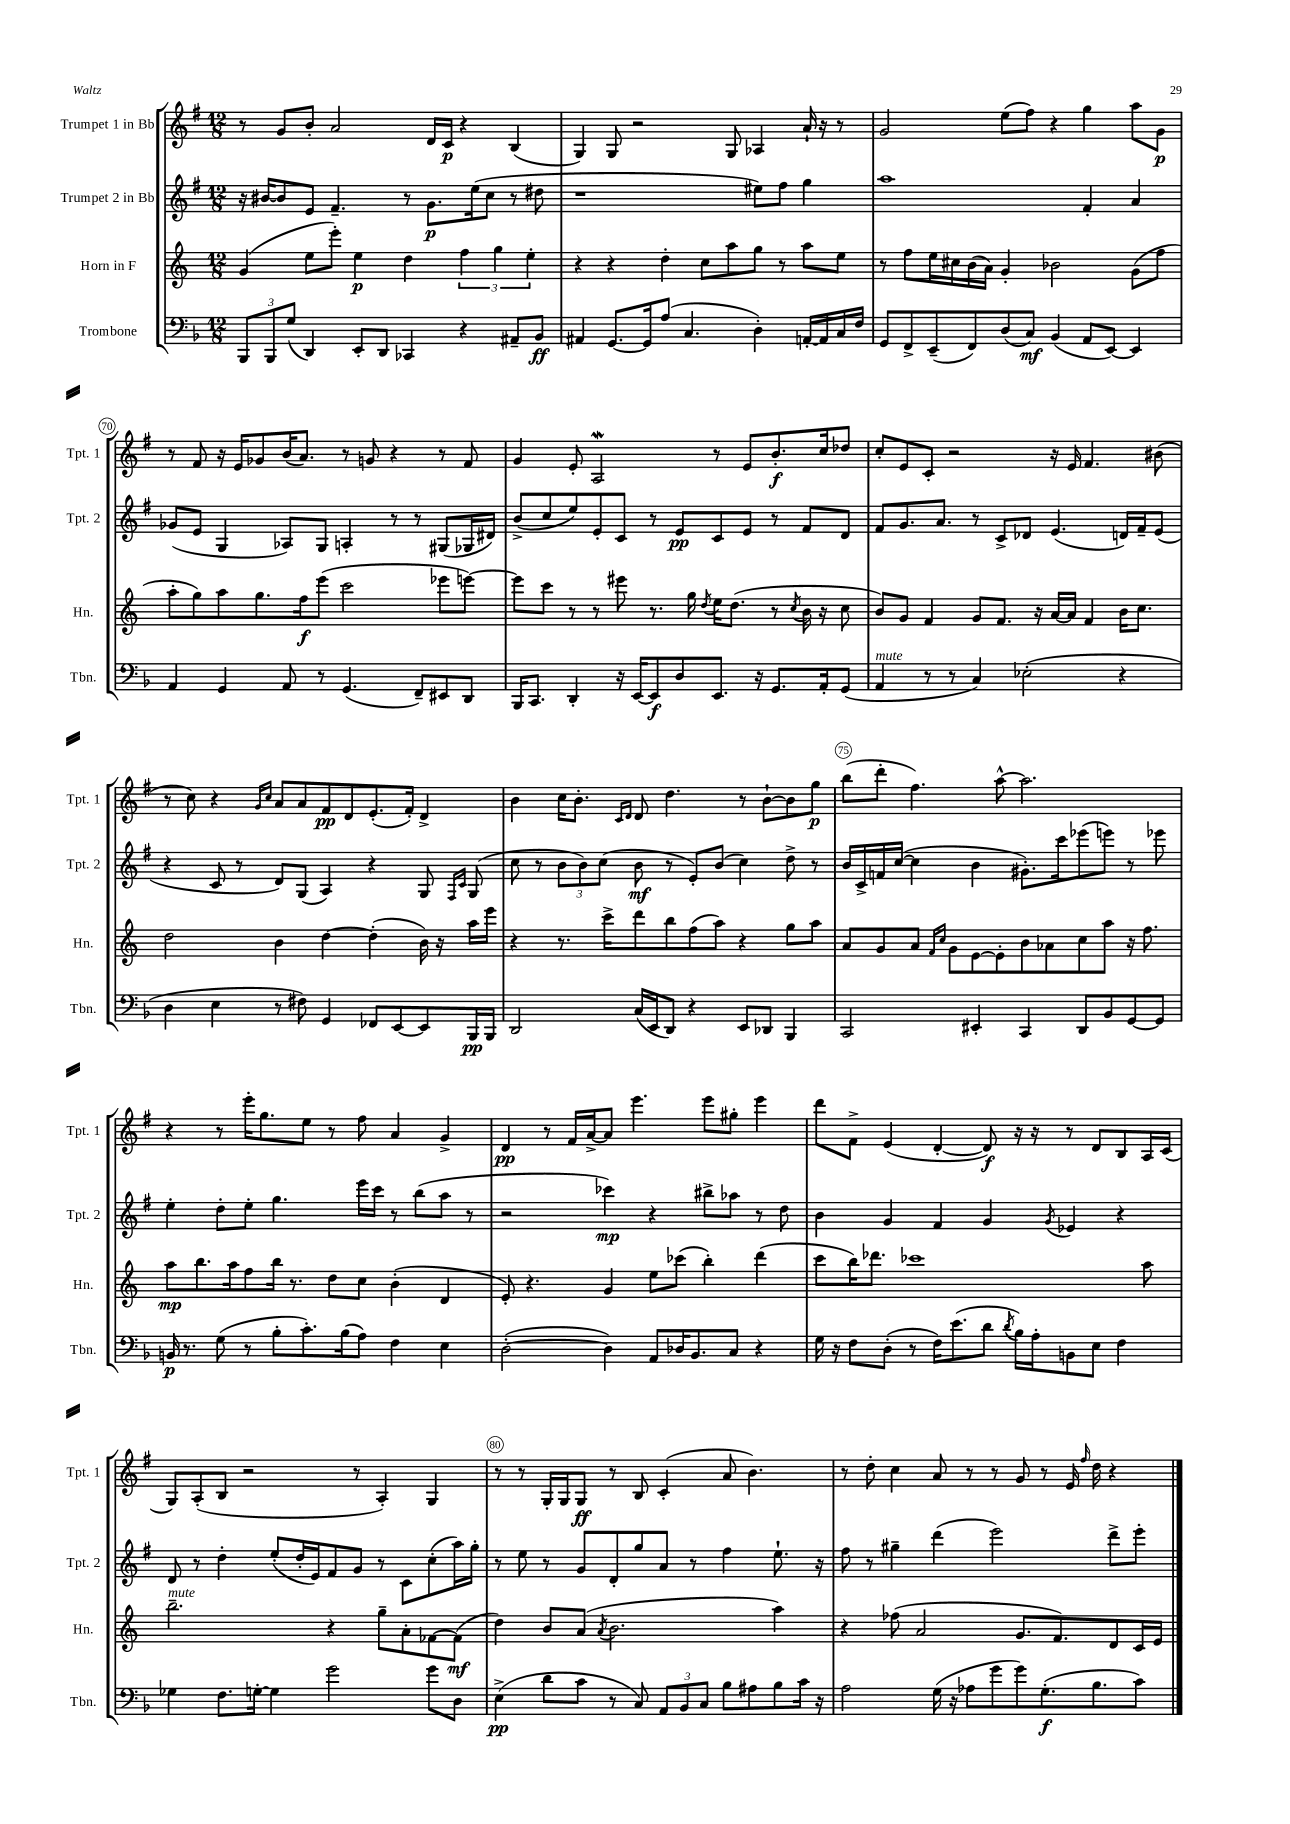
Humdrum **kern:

**kern	**kern	**kern	**kern
*staff4	*staff3	*staff2	*staff1
*clefF4	*clefG2	*clefG2	*clefG2
*k[b-]	*k[]	*k[f#]	*k[f#]
*M12/8	*M12/8	*M12/8	*M12/8
12BBB-	(4g	16r	8r
.	.	[16b#	.
12BBB-	.	.	.
.	.	8b#]	8g
(12G	.	.	.
4DD)	8ee	8e	8b'
.	8eee')	4.f#~	2a
8EE'	4ee	.	.
8DD	.	.	.
4CC-	4dd	8r	.
.	.	8.g	16d
.	.	.	16c
4r	6ff	.	4r
.	.	(16ee	.
.	.	8cc	.
.	6gg	.	.
8AA#~	.	8r	(4B
.	6ee'	.	.
8BB-	.	8dd#	.
=	=	=	=
4AA#	4r	1r	4G)
[8.GG	4r	.	8G
.	.	.	2r
16GG]	.	.	.
(8A	4dd'	.	.
4.C	.	.	.
.	8cc	.	.
.	8aa	.	8G
4D')	8gg	8ee#)	4A-
.	8r	8ff#	.
[16AA'	8aa	4gg	16a`
16AA]	.	.	16r
16C	8ee	.	8r
16F	.	.	.
=	=	=	=
8GG	8r	1aa	2g
8FF^	8ff	.	.
(8EE~	16ee	.	.
.	16cc#	.	.
8FF)	(16b	.	.
.	16a)	.	.
(8D	4g'	.	(8ee
8C)	.	.	8ff#)
(4BB-	2b-	.	4r
8AA	.	4f#'	4gg
[8EE)	.	.	.
4EE]	(8g	4a	8aa
.	8ff	.	8g
=	=	=	=
4AA	8aa'	(8g-	8r
.	8gg)	8e	8f#
4GG	8aa	4G	16r
.	.	.	16e
.	8.gg	.	8g-
8AA	.	8A-)	(16b
.	16ff	.	8.a)
8r	(8eee	8G	.
(4.GG	2ccc	4A'	8r
.	.	.	8g
.	.	8r	4r
8FF~)	.	8r	.
8EE#	8eee-	(8G#	8r
8DD	[8eee)	16G-	8f#
.	.	16d#)	.
=	=	=	=
16BBB-	8eee]	(8b^	4g
8.CC	.	.	.
.	8ccc	8cc	.
4DD'	8r	8ee)	8e'
.	8r	8e'	2A
16r	8eee#	8c	.
[16EE	.	.	.
8EE]	8.r	8r	.
8D	.	8e	.
.	16gg	.	.
.	8qdd	.	.
8.EE	16ee	8c	8r
.	(8.dd	.	.
.	.	8e	8e
16r	.	.	.
8.GG	8r	8r	8.b'
.	8qcc	.	.
.	16b	8f#	.
16AA'	16r	.	16cc
(8GG	8cc	8d	8dd-
=	=	=	=
4AA	8b)	8f#	8cc'
.	8g	8.g	8e
8r	4f	.	8c'
.	.	8.a	.
8r	.	.	2r
4C)	8g	8r	.
.	8.f	8c^	.
(2E-'	.	8d-	.
.	16r	.	.
.	[16a	(4.e	16r
.	16a]	.	16e
.	4f	.	4.f#
4r	16b	16d)	.
.	8.cc	16f#~	.
.	.	(8e	(8b#
=	=	=	=
4D	2dd	4r	8r
.	.	.	8cc)
4E	.	8c	4r
.	.	8r	.
.	.	.	16qqg
.	.	.	16qqcc
8r	4b	8d)	8a
8F#)	.	(8G	8a
4GG	[4dd	4A)	8f#
.	.	.	8d
8FF-	(4dd']	4r	(8.e'
[8EE	.	.	.
.	.	.	16f#')
8EE]	16b)	8G	4d^
.	16r	.	.
.	.	16qqF#	.
.	.	16qqc	.
16BBB-	16aa	(8G	.
16BBB-	16eee	.	.
=	=	=	=
2DD	4r	8cc	4b
.	.	8r	.
.	8.r	12b	16cc
.	.	.	8.b'
.	.	12b)	.
.	.	(12cc	.
.	16ccc^	.	.
.	.	.	16qqc
.	.	.	16qqd
(16C	8ddd	8b	8d
16EE	.	.	.
8DD)	8bb	8r	4.dd
4r	(8ff	8e')	.
.	8aa)	(8b	.
8EE	4r	4cc)	8r
8DD-	.	.	[8b`
4BBB-	8gg	8dd^	8b]
.	8aa	8r	8gg
=	=	=	=
2CC	8a	16b	(8bb
.	.	16c^	.
.	8g	16f	8ddd'
.	.	([16cc	.
.	8a	4cc]	4.ff#)
.	16qqf	.	.
.	16qqcc	.	.
.	8g	.	.
4EE#'	[8e	4b	.
.	8e']	.	[8aa^^
4CC	8b	8.g#')	2.aa]
.	8a-	.	.
.	.	16ccc	.
8DD	8cc	(8eee-	.
8BB-	8aa	8eee)	.
[8GG	16r	8r	.
.	8.ff	.	.
8GG]	.	8eee-	.
=	=	=	=
16BB	8aa	4ee'	4r
8.r	.	.	.
.	8.bb	.	.
(8G	.	8dd'	8r
.	16aa	.	.
8r	8ff	8ee'	16eee'
.	.	.	8.gg
8B-'	16bb	4.gg	.
.	8.r	.	.
8.c')	.	.	8ee
.	8dd	.	8r
(16B-	.	.	.
8A)	8cc	16eee	8ff#
.	.	16ccc	.
4F	(4b'	8r	4a
.	.	(8bb	.
4E	4d	8aa	4g^
.	.	8r	.
=	=	=	=
([2D'	8e')	2r	4d
.	4.r	.	.
.	.	.	8r
.	.	.	16f#
.	.	.	[16a^
4D])	4g	4ccc-)	8a]
.	.	.	4.eee
8AA	8ee	4r	.
16D-	(8ccc-	.	.
8.BB-	.	.	.
.	4bb')	8bb#^	8eee
8C	.	8aa-	8gg#'
4r	(4ddd	8r	4eee
.	.	8dd	.
=	=	=	=
16G	8ccc	4b	8ddd
16r	.	.	.
8F	16bb)	.	8f#^
.	8.ddd-	.	.
(8D'	.	4g	(4e
8r	1ccc-	.	.
16F)	.	4f#	[4d'
(8.e	.	.	.
8d	.	4g	8d])
8qd	.	.	.
16B-)	.	.	16r
16A'	.	.	16r
.	.	8qg	.
8BB	.	4e-	8r
8E	.	.	8d
4F	.	4r	8B
.	8aa	.	16A
.	.	.	(16c
=	=	=	=
4G-	2.bb~	8d	8G)
.	.	8r	(8A'
8.F	.	4dd'	8B
.	.	.	2r
[16G'	.	.	.
4G]	.	(8ee'	.
.	.	16dd'	.
.	.	16e)	.
2g	4r	8f#	.
.	.	8g	8r
.	8gg~	8r	4A')
.	8a'	8c	.
8g	[8f-	(8cc'	4G
8D	(8f-]	16aa)	.
.	.	16gg'	.
=	=	=	=
(4E^	4dd)	8r	8r
.	.	8ee	8r
8d	8b	8r	16G'
.	.	.	16G
8c	(8a	8g	8G
.	8qa	.	.
8r	2.b	8d'	8r
8C)	.	8gg	8B
12AA	.	8a	(4c'
12BB-	.	.	.
.	.	8r	.
12C	.	.	.
8B-	.	4ff#	8a
8A#	.	.	4.b)
8B-	4aa)	8.ee`	.
16c	.	.	.
16r	.	16r	.
=	=	=	=
2A	4r	8ff#	8r
.	.	8r	8dd'
.	(8ff-	4gg#~	4cc
.	2a	.	.
(16G	.	(4ddd	8a
16r	.	.	.
8A-	.	.	8r
8g	.	2eee)	8r
8g)	8.g	.	8g
(8.G'	.	.	8r
.	8.f)	.	.
.	.	.	16e
.	.	.	16qqff#
8.B-	.	.	16dd
.	8d	8ddd^	4r
8c)	16c	8eee'	.
.	16e	.	.
==	==	==	==
*-	*-	*-	*-
